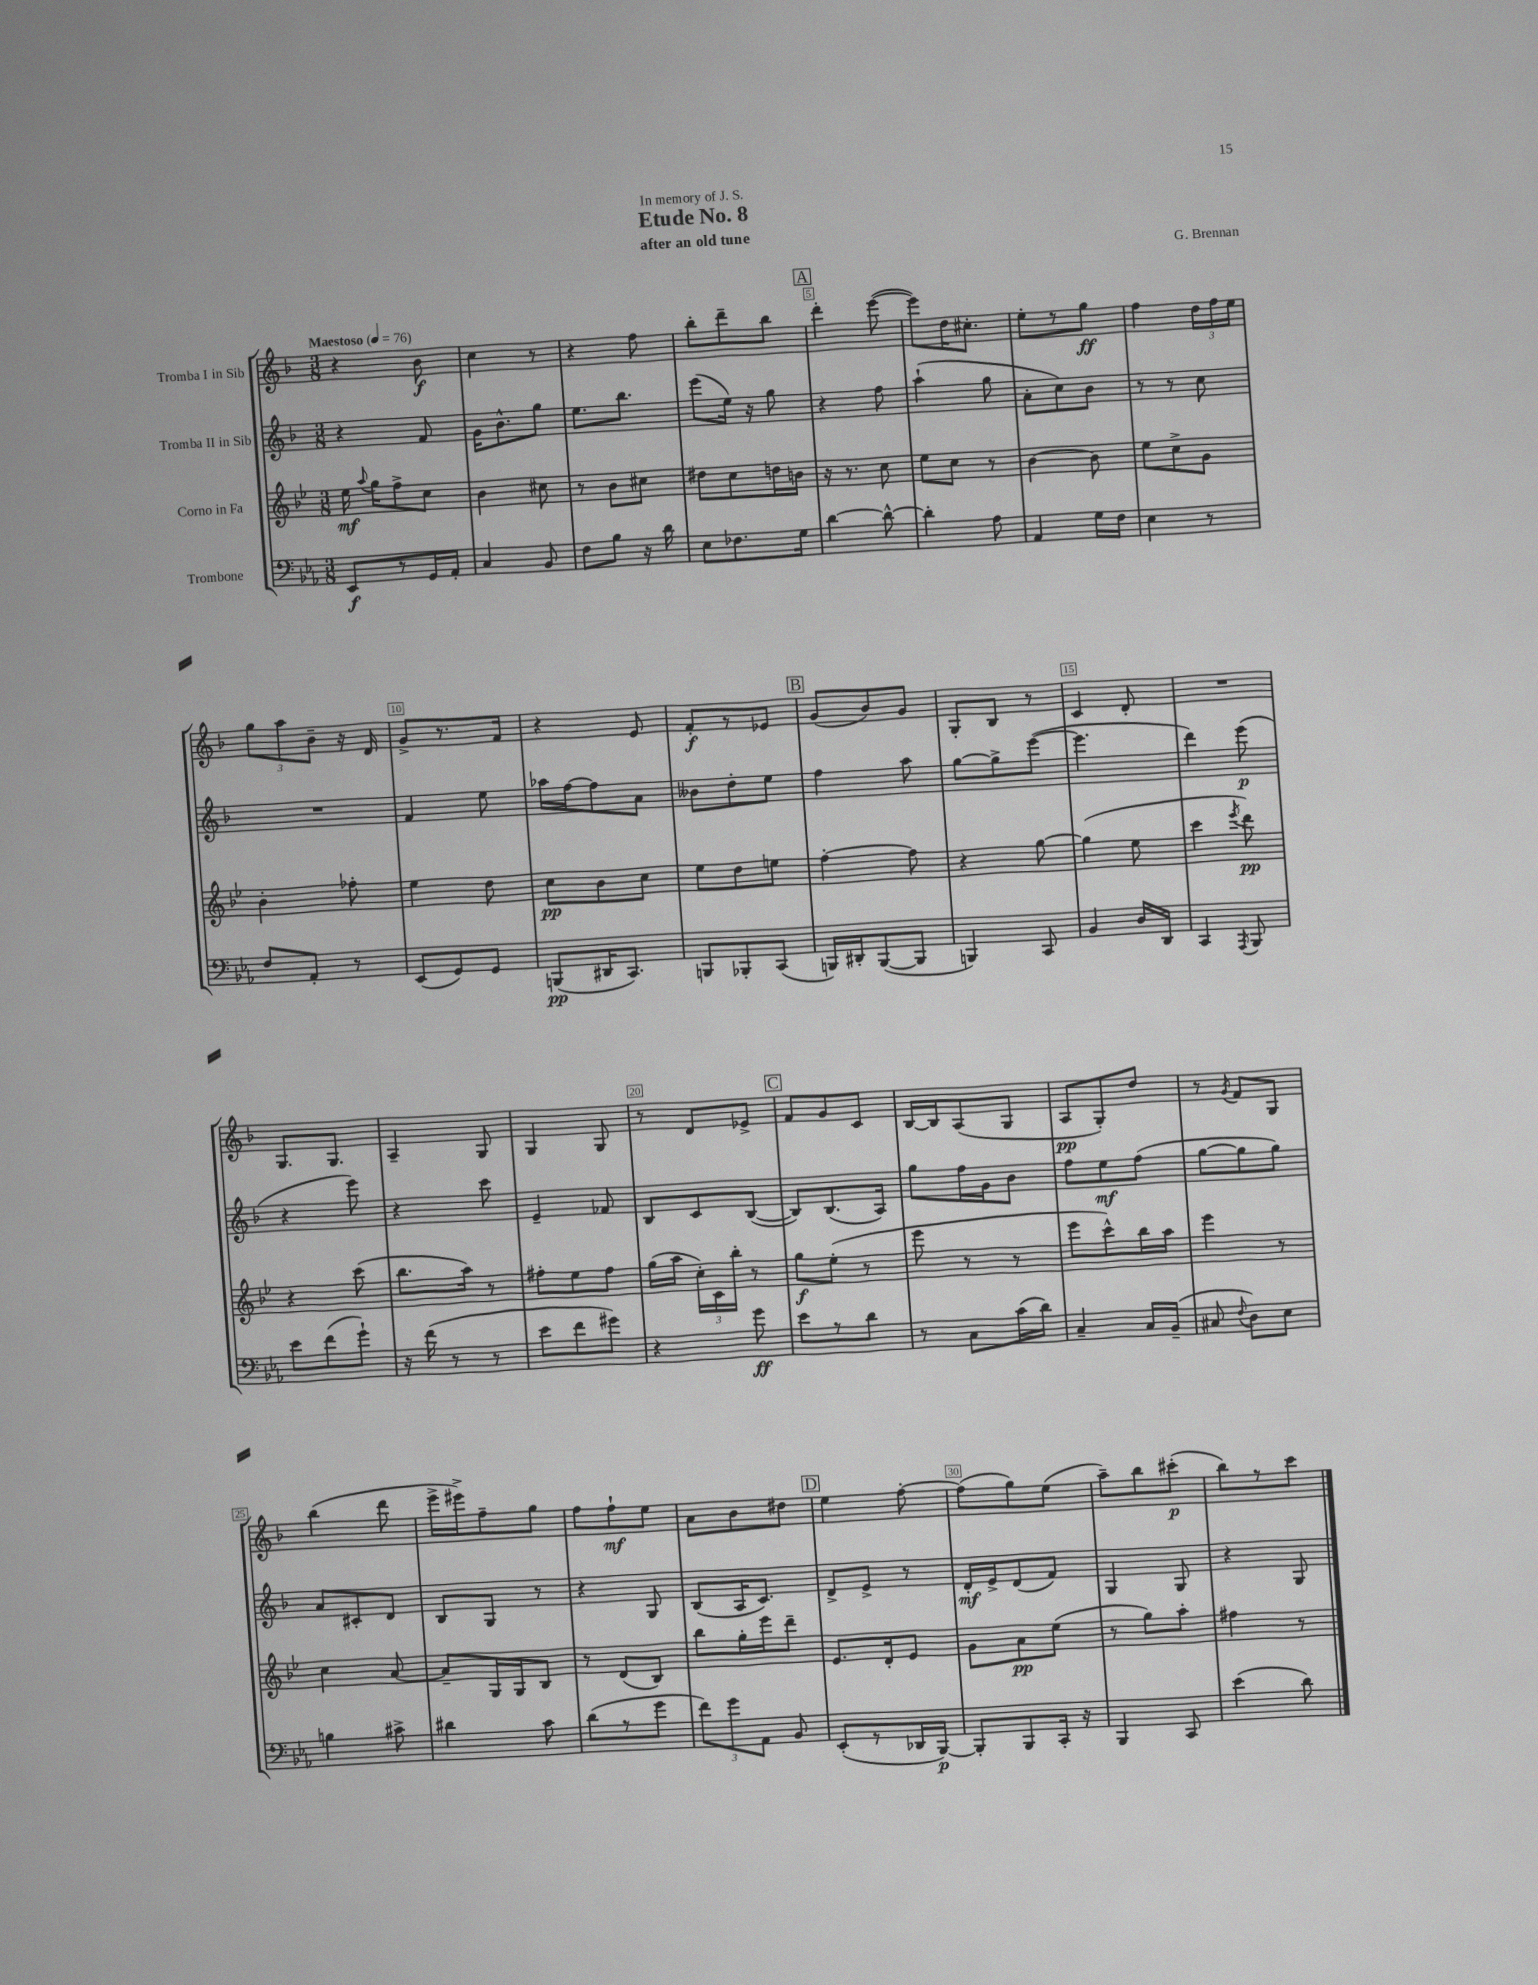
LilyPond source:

\header { title = "Etude No. 8" composer = "G. Brennan" subtitle = "after an old tune" dedication = "In memory of J. S." }
<<
\new StaffGroup <<
\new Staff = "s0" \with { instrumentName = "Tromba I in Sib" } {
    \clef treble \key f \major \numericTimeSignature \time 3/8 \tempo "Maestoso" 4 = 76
    \autoBeamOff r4 bes'8\f |
    c''4 r8 |
    r4 f''8 |
    bes''8[-. d'''8-- bes''8] |
    \mark \markup { \box "A" } d'''4-. e'''8~( |
    e'''8[) d''16 cis''8.]-. |
    e''8[-. r8 g''8]\ff |
    f''4 \tuplet 3/2 { d''16[ f''16 e''16] } |
    \tuplet 3/2 { g''8[ a''8 bes'8]-- } r16 d'16 |
    g'8[-> r8. f'16] |
    r4 e'8 |
    f'8[-.\f r8 ees'8] |
    \mark \markup { \box "B" } g'8[( bes'8) g'8] |
    g8[-. bes8] r8 |
    c'4 d'8-. |
    R4. |
    g8.[ g8.] |
    a4-- g8 |
    g4 g8 |
    r8 d'8[ ees'8]-> |
    \mark \markup { \box "C" } f'8[ g'8 c'8] |
    bes16[~ bes16 a8( g8] |
    a8[\pp g8-.) d''8] |
    r8 \acciaccatura { g'8 } f'8[ g8] |
    bes''4( d'''8 |
    e'''16[-> eis'''16->) f''8-- g''8] |
    f''8[ f''8-!\mf e''8] |
    a'8[ bes'8 dis''8] |
    \mark \markup { \box "D" } e''4 f''8~-. |
    f''8[( g''8) e''8]( |
    a''8[--) bes''8 cis'''8]-.\p( |
    bes''8[) r8 c'''8] \bar "|." |
}
\new Staff = "s1" \with { instrumentName = "Tromba II in Sib" } {
    \clef treble \key f \major \numericTimeSignature \time 3/8
    \autoBeamOff r4 f'8 |
    g'16[ bes'8.-^ g''8] |
    e''8.[ bes''8.] |
    e'''8[( e''16]) r16 g''8 |
    \mark \markup { \box "A" } r4 f''8 |
    a''4-!( g''8 |
    a'8[-. c''8) bes'8] |
    r8 r8 c''8 |
    R4. |
    f'4 e''8 |
    aes''16[ f''16~ f''8 a'8] |
    beses'8[ d''8-. e''8] |
    \mark \markup { \box "B" } f''4 a''8 |
    g''8[~ g''8-> e'''8]~( |
    e'''4. |
    d'''4) e'''8\p( |
    r4 e'''8) |
    r4 c'''8 |
    e'4-- fes'8 |
    bes8[ c'8 bes8]~( |
    \mark \markup { \box "C" } bes8[) bes8.( a16]) |
    g''8[ f''16 g'16 bes'8] |
    f''8[ e''8\mf f''8]( |
    g''8[~ g''8 g''8]) |
    a'8[ cis'8-. d'8] |
    bes8[ g8] r8 |
    r4 g8 |
    bes8[( a16 c'8.]) |
    \mark \markup { \box "D" } d'8[-> e'8]-> r8 |
    d'16[-.\mf e'16-> d'8( f'8]) |
    g4 g8 |
    r4 g8 \bar "|." |
}
\new Staff = "s2" \with { instrumentName = "Corno in Fa" } {
    \clef treble \key bes \major \numericTimeSignature \time 3/8
    \autoBeamOff ees''16\mf \appoggiatura { a''8 } g''16[ f''8-> c''8] |
    bes'4 cis''8 |
    r8 bes'8[ cis''8] |
    dis''8[ c''8 d''16 b'16] |
    \mark \markup { \box "A" } r16 r8. c''8 |
    ees''8[ c''8] r8 |
    bes'4~ bes'8 |
    ees''8[ c''8-> g'8] |
    bes'4-. fes''8-. |
    ees''4 d''8 |
    c''8[\pp bes'8 c''8] |
    ees''8[ d''8 e''8] |
    \mark \markup { \box "B" } f''4~-. f''8 |
    r4 g''8~ |
    g''4( ees''8 |
    c'''4 \acciaccatura { ees'''8 } d'''8\pp) |
    r4 c'''8( |
    bes''8.[ a''16]) r8 |
    fis''8[-. ees''8 fis''8] |
    g''16[( a''16] \tuplet 3/2 { c''16[-.) c'16 bes''16]-. } r8 |
    \mark \markup { \box "C" } g''8[\f ees''8]-.( r8 |
    ees'''8 r8 r8 |
    ees'''8[ c'''8-^) bes''16 a''16] |
    ees'''4 r8 |
    c''4 a'8~ |
    a'8[-- g16 g16 bes8] |
    r8 d'8[( bes8]) |
    bes''8[ g''16-. ees'''16 d'''8]-- |
    \mark \markup { \box "D" } ees'8.[ d'16-. ees'8] |
    g'8[ a'8\pp ees''8]( |
    r8 g''8[) a''8]-. |
    fis''4 r8 \bar "|." |
}
\new Staff = "s3" \with { instrumentName = "Trombone" } {
    \clef bass \key ees \major \numericTimeSignature \time 3/8
    \autoBeamOff ees,8[\f r8 g,16 aes,16]-. |
    c4 bes,8 |
    f8[ bes8] r16 d'16 |
    ees8[ fes8. g16] |
    \mark \markup { \box "A" } d'4~ d'8~-^ |
    d'4-. aes8 |
    aes,4 g16[ f16] |
    ees4 r8 |
    f8[ aes,8]-. r8 |
    ees,8[( g,8) g,8] |
    b,,8[\pp( dis,16 c,8.]) |
    b,,8[ bes,,8-. c,8]( |
    \mark \markup { \box "B" } b,,16[) dis,16-. b,,8~( b,,8] |
    b,,4) c,8 |
    bes,4 d16[ d,16] |
    c,4 \acciaccatura { aes,,8 } bes,,8 |
    ees'8[ f'8( g'8]-!) |
    r16 f'16( r8 r8 |
    ees'8[ f'8 gis'8]) |
    r4 g'8\ff |
    \mark \markup { \box "C" } ees'8[ r8 d'8] |
    r8 c8[ c'16( d'16]) |
    c4-- c16[ bes,16]--( |
    cis8 \appoggiatura { f8 } d8[) ees8] |
    b4 cis'8-> |
    dis'4 c'8 |
    d'8[( r8 g'8] |
    \tuplet 3/2 { f'8[) g'8 aes,8] } bes,8 |
    \mark \markup { \box "D" } ees,8[-.( r8 des,16 bes,,16]~\p) |
    bes,,8[-. bes,,8 c,16]-. r16 |
    bes,,4 c,8 |
    ees'4( d'8) \bar "|." |
}
>>
>>
\layout { \context { \Score \override BarNumber.break-visibility = ##(#f #t #t) barNumberVisibility = #(every-nth-bar-number-visible 5) \override BarNumber.stencil = #(make-stencil-boxer 0.1 0.3 ly:text-interface::print) } }
